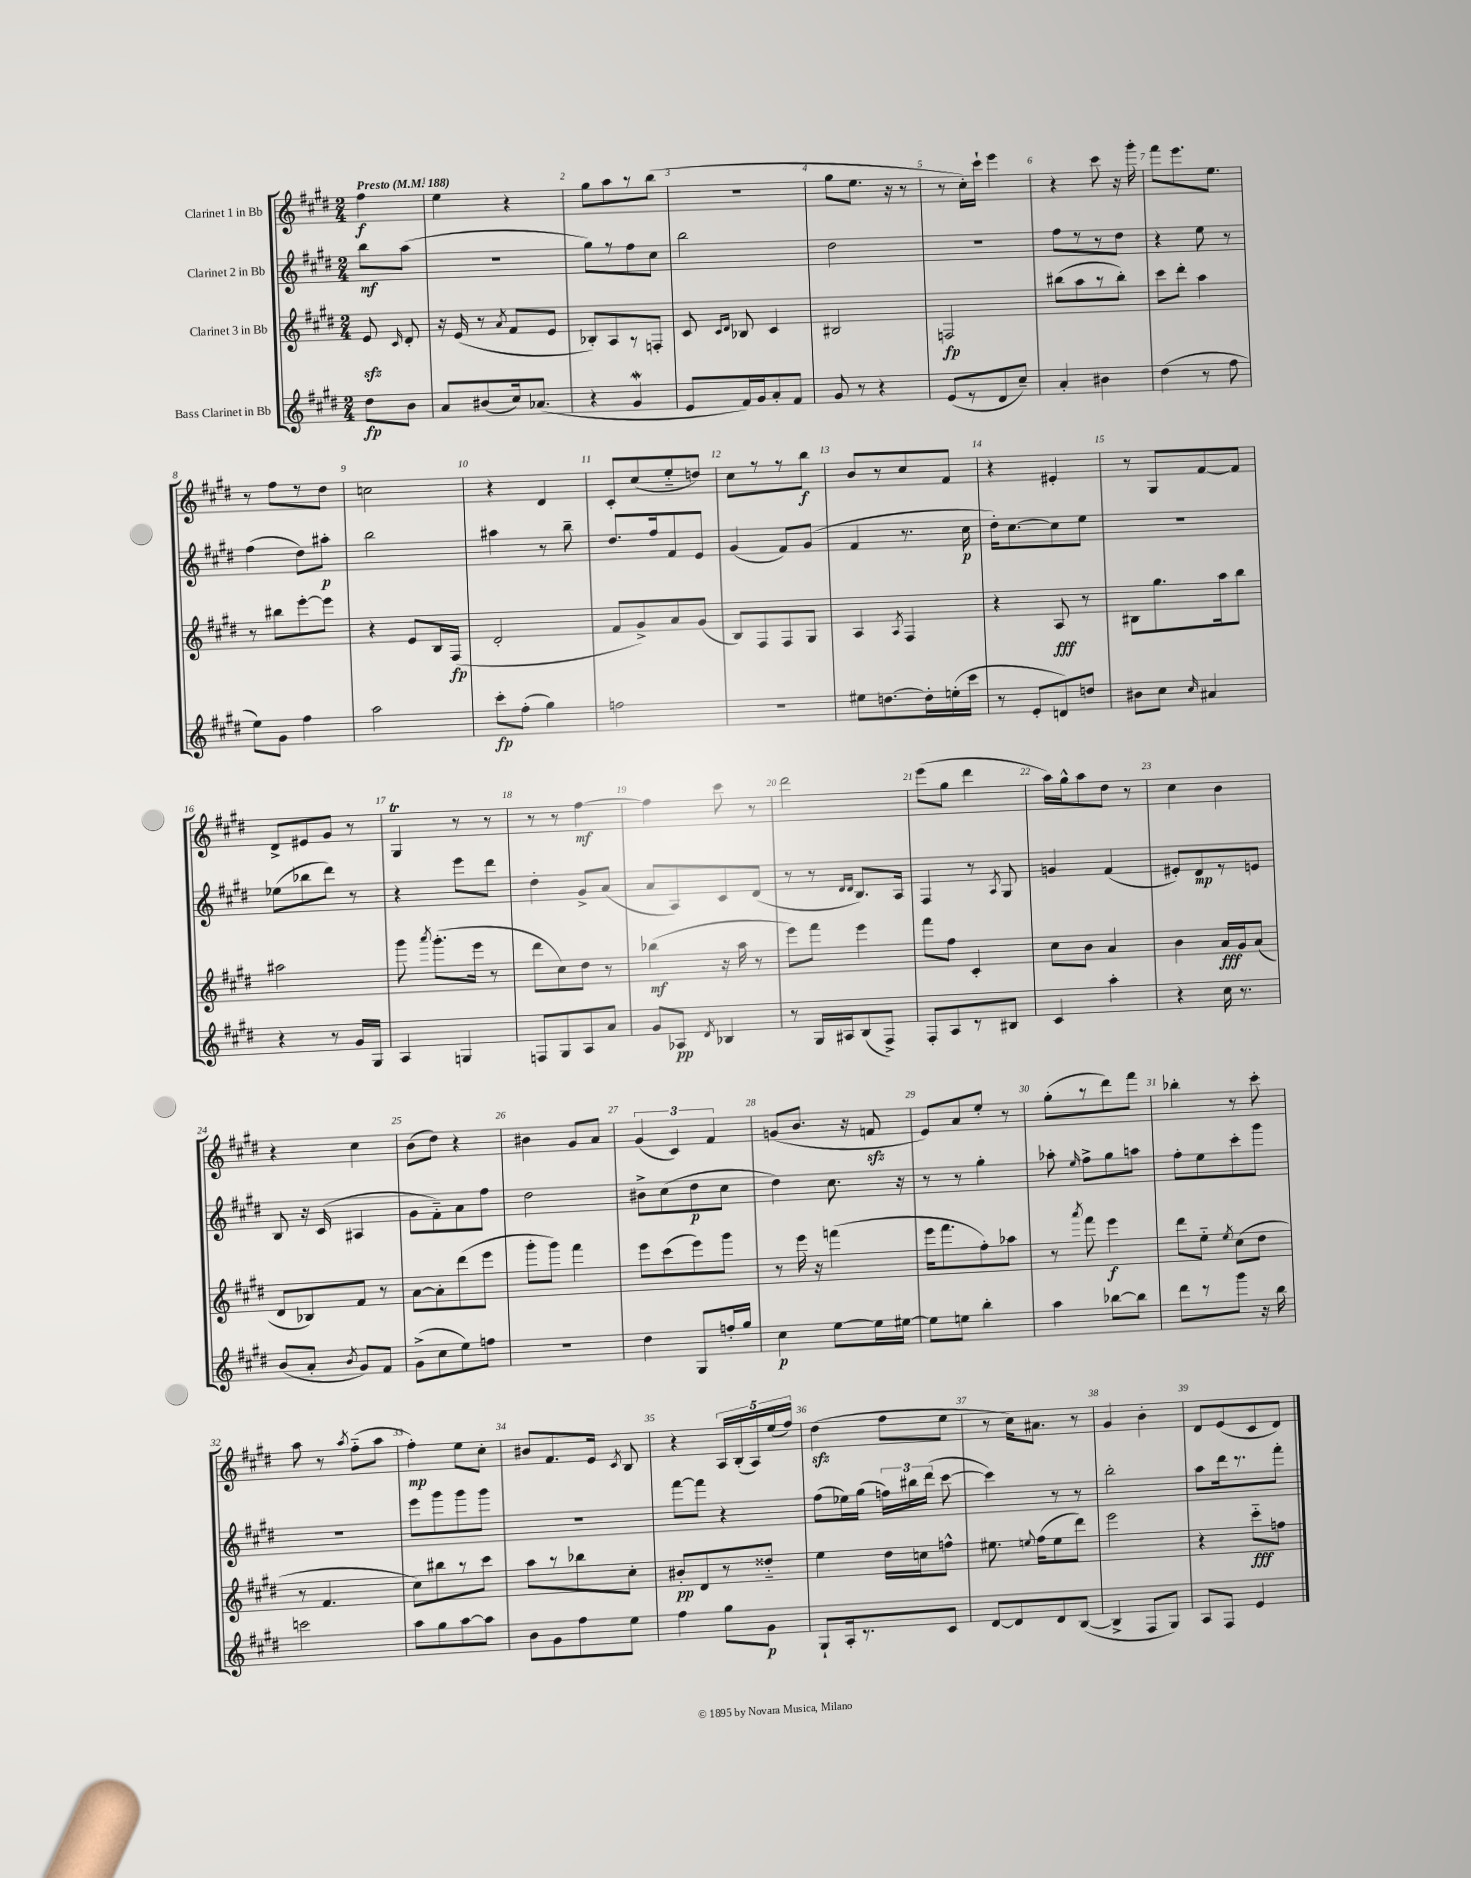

**kern	**dynam	**kern	**dynam	**kern	**dynam	**kern	**dynam
*part4	*part4	*part3	*part3	*part2	*part2	*part1	*part1
*staff4	*staff4	*staff3	*staff3	*staff2	*staff2	*staff1	*staff1
*I"Bass Clarinet in Bb	*	*I"Clarinet 3 in Bb	*	*I"Clarinet 2 in Bb	*	*I"Clarinet 1 in Bb	*
*clefG2	*	*clefG2	*	*clefG2	*	*clefG2	*
*k[f#c#g#d#]	*	*k[f#c#g#d#]	*	*k[f#c#g#d#]	*	*k[f#c#g#d#]	*
*M2/4	*	*M2/4	*	*M2/4	*	*M2/4	*
*MM188	*	*MM188	*	*MM188	*	*MM188	*
=	=	=	=	=	=	=	=
!	!	!	!	!	!	!LO:TX:a:B:t=Presto	!
8dd#\L	fp	8ezz/	.	8bb\L	mf	4ff#\	f
.	.	16qqc#/	.	.	.	.	.
8b\J	.	8d#'/	.	(8aa\J	.	.	.
=1	=1	=1	=1	=1	=1	=1	=1
8a/L	.	16r	.	2r	.	4ee\	.
.	.	(16e/	.	.	.	.	.
(8b#X/	.	8r	.	.	.	.	.
.	.	8qa/	.	.	.	.	.
16cc#/k)	.	8f#/L	.	.	.	4r	.
(8.a-X/J	.	.	.	.	.	.	.
.	.	8e/J	.	.	.	.	.
=2	=2	=2	=2	=2	=2	=2	=2
4r	.	8B-X'/L)	.	8gg#\L)	.	8gg#\L	.
.	.	8A/	.	8r	.	8aa\	.
4g#W/	.	8r	.	8ff#\	.	8r	.
.	.	8Fn'/J	.	8cc#\J	.	(8bb\J	.
=3	=3	=3	=3	=3	=3	=3	=3
8e/L	.	8c#/	.	2bb\	.	2r	.
.	.	16qqc#/LL	.	.	.	.	.
.	.	16qqd#/JJ	.	.	.	.	.
16f#/L)	.	8B-X/	.	.	.	.	.
16g#/J	.	.	.	.	.	.	.
8a'/	.	4c#/	.	.	.	.	.
8f#/J	.	.	.	.	.	.	.
=4	=4	=4	=4	=4	=4	=4	=4
8g#/	.	2B#X/	.	2dd#\	.	8gg#\L	.
8r	.	.	.	.	.	8.ee\J	.
4r	.	.	.	.	.	.	.
.	.	.	.	.	.	16r	.
.	.	.	.	.	.	8r	.
=5	=5	=5	=5	=5	=5	=5	=5
(8e/L	.	2Fn/	fp	2r	.	8r	.
8r	.	.	.	.	.	16cc#'\LL)	.
.	.	.	.	.	.	16ccc#`\JJ	.
8d#/	.	.	.	.	.	4eee\	.
8cc#~/J)	.	.	.	.	.	.	.
=6	=6	=6	=6	=6	=6	=6	=6
4a'/	.	(8bb#X\L	.	8ff#\L	.	4r	.
.	.	8aa\	.	8r	.	.	.
4b#X\	.	8r	.	8r	.	8ccc#\	.
.	.	8bb#'\J)	.	8dd#\J	.	16r	.
.	.	.	.	.	.	16ggg#'\	.
=7	=7	=7	=7	=7	=7	=7	=7
(4dd#\	.	8ccc#\L	.	4r	.	8fff#\L	.
.	.	8ddd#'\J	.	.	.	8.eee\	.
8r	.	4aa\	.	8ee\	.	.	.
.	.	.	.	.	.	8.ee\J	.
8ff#\	.	.	.	8r	.	.	.
!!LO:LB:g=z
=8	=8	=8	=8	=8	=8	=8	=8
8ee\L)	.	8r	.	(4ff#\	.	8r	.
8g#\J	.	8bb#X\L	.	.	.	8ff#\L	.
4ff#\	.	[8eee'\	.	8dd#\L)	.	8r	.
.	.	8eee\J]	.	8aa#X'\J	p	8dd#\J	.
=9	=9	=9	=9	=9	=9	=9	=9
2aa\	.	4r	.	2bb\	.	2ccn\	.
.	.	8e/L	.	.	.	.	.
.	.	16B/L	.	.	.	.	.
.	.	(16F#/JJ	fp	.	.	.	.
=10	=10	=10	=10	=10	=10	=10	=10
8ccc#'\L	fp	2d#'/	.	4aa#X\	.	4r	.
(8ff#'\J	.	.	.	.	.	.	.
4gg#\)	.	.	.	8r	.	4d#/	.
.	.	.	.	8bb~\	.	.	.
=11	=11	=11	=11	=11	=11	=11	=11
2ffn\	.	8f#/L	.	8.dd#/L	.	8c#'/L	.
.	.	8g#^/)	.	.	.	(8cc#/	.
.	.	.	.	16ff#/k	.	.	.
.	.	8a/	.	8f#/	.	8ee/	.
.	.	(8g#/J	.	8e/J	.	8ddn/J)	.
=12	=12	=12	=12	=12	=12	=12	=12
2r	.	8B/L)	.	(4g#/	.	8cc#\L	.
.	.	8F#/	.	.	.	8r	.
.	.	8F#/	.	8f#/L)	.	8r	.
.	.	8G#/J	.	(8g#/J	.	8bb\J	f
=13	=13	=13	=13	=13	=13	=13	=13
8ee#X\L	.	4A/	.	4f#/	.	8b/L	.
[8.ddn\	.	.	.	.	.	8r	.
.	.	8qA/	.	.	.	.	.
.	.	4F#/	.	8.r	.	8cc#/	.
16dd'\L]	.	.	.	.	.	.	.
(16een'\	.	.	.	.	.	8f#/J	.
16ccc#\JJ	.	.	.	16cc#\	p	.	.
=14	=14	=14	=14	=14	=14	=14	=14
8r	.	4r	.	16dd#'\KL)	.	4r	.
.	.	.	.	[8.cc#\	.	.	.
8e'/L	.	.	.	.	.	.	.
8dn/)	.	8A/	fff	8cc#\]	.	4e#X'/	.
8ddn/J	.	8r	.	8ee\J	.	.	.
=15	=15	=15	=15	=15	=15	=15	=15
8b#X\L	.	8B#X\L	.	2r	.	8r	.
8cc#\J	.	8.gg#\	.	.	.	8G#/L	.
16qqcc#/	.	.	.	.	.	.	.
4a#X/	.	.	.	.	.	[8f#/	.
.	.	16aa\k	.	.	.	.	.
.	.	8bb\J	.	.	.	8f#/J]	.
!!LO:LB:g=z
=16	=16	=16	=16	=16	=16	=16	=16
4r	.	2aa#X\	.	(8ee-X\L	.	8d#^/L	.
.	.	.	.	8bb-X\	.	8e#X/	.
8r	.	.	.	8ddd#\J)	.	8g#/J	.
16g#/LL	.	.	.	8r	.	8r	.
16G#/JJ	.	.	.	.	.	.	.
=17	=17	=17	=17	=17	=17	=17	=17
4A/	.	8ggg#\	.	4r	.	4G#t/	.
.	.	8qaaa/	.	.	.	.	.
.	.	(8.ggg#'\L	.	.	.	.	.
4Gn/	.	.	.	8eee\L	.	8r	.
.	.	16eee\Jk	.	.	.	.	.
.	.	8r	.	8ddd#\J	.	8r	.
=18	=18	=18	=18	=18	=18	=18	=18
8Fn/L	.	8ddd#\L	.	4dd#'\	.	8r	.
8G#/	.	8cc#\)	.	.	.	8r	.
8A/	.	8dd#\J	.	8g#^/L	.	[4ff#\	mf
8a/J	.	8r	.	(8a/J	.	.	.
=19	=19	=19	=19	=19	=19	=19	=19
8g#/L	.	(4bb-X\	mf	8a/L	.	4ff#\]	.
8A-X/J	pp	.	.	8A/)	.	.	.
8qd#/	.	.	.	.	.	.	.
4B-X/	.	16r	.	8c#/	.	8ccc#\	.
.	.	16aa\	.	.	.	.	.
.	.	8r	.	(8d#/J	.	8r	.
=20	=20	=20	=20	=20	=20	=20	=20
8r	.	8eee\L)	.	8r	.	2ddd#\	.
16G#/LL	.	8fff#\J	.	8r	.	.	.
16A#X/J	.	.	.	.	.	.	.
.	.	.	.	16qqd#/LL	.	.	.
.	.	.	.	16qqd#/JJ	.	.	.
(8B/	.	4eee\	.	8.B/L)	.	.	.
8F#^/J)	.	.	.	.	.	.	.
.	.	.	.	16A/Jk	.	.	.
=21	=21	=21	=21	=21	=21	=21	=21
8F#'/L	.	8fff#\L	.	4F#/	.	(8eee\L	.
8A/	.	8ff#\J	.	.	.	8gg#\J	.
8r	.	4c#'/	.	8r	.	4ddd#\	.
.	.	.	.	8qA/	.	.	.
8B#X/J	.	.	.	8G#/	.	.	.
=22	=22	=22	=22	=22	=22	=22	=22
4c#/	.	8cc#\L	.	4gn/	.	16aa\LL)	.
.	.	.	.	.	.	16gg#^^\J	.
.	.	8b\J	.	.	.	8aa\	.
4aa'\	.	4a/	.	(4f#/	.	8dd#\J	.
.	.	.	.	.	.	8r	.
=23	=23	=23	=23	=23	=23	=23	=23
4r	.	4b\	.	8e#X'/L)	.	4cc#\	.
.	.	.	.	8d#/	mp	.	.
16cc#\	.	16a/LL	fff	8r	.	4b\	.
8.r	.	16g#/J	.	.	.	.	.
.	.	(8a/J	.	8en/J	.	.	.
!!LO:LB:g=z
=24	=24	=24	=24	=24	=24	=24	=24
(8b/L	.	8d#/L	.	8B/	.	4r	.
8a'/J	.	8B-X/)	.	16r	.	.	.
.	.	.	.	(16c#/	.	.	.
8qb/	.	.	.	.	.	.	.
8g#/L)	.	8f#/J	.	4A#X/	.	4cc#\	.
8f#/J	.	8r	.	.	.	.	.
=25	=25	=25	=25	=25	=25	=25	=25
(8g#^\L	.	[8a\L	.	8g#\L	.	(8b\L	.
8cc#\	.	8a'\]	.	8f#\)	.	8dd#\J)	.
8ee\)	.	(8ddd#\	.	8a\	.	4r	.
8ffn\J	.	8eee\J	.	8ff#\J	.	.	.
=26	=26	=26	=26	=26	=26	=26	=26
2r	.	8ggg#'\L	.	2dd#\	.	4b#X\	.
.	.	8ggg#\J)	.	.	.	.	.
.	.	4fff#\	.	.	.	8g#/L	.
.	.	.	.	.	.	8a/J	.
=27	=27	=27	=27	=27	=27	=27	=27
4dd#\	.	8eee\L	.	8b#X^\L	.	(6g#/	.
.	.	(8ccc#\	.	(8cc#\	.	.	.
.	.	.	.	.	.	6c#/)	.
8G#/L	.	8eee\)	.	8dd#\	p	.	.
.	.	.	.	.	.	6f#/	.
16ffn'/L	.	8ggg#\J	.	8cc#\J	.	.	.
16gg#/JJ	.	.	.	.	.	.	.
=28	=28	=28	=28	=28	=28	=28	=28
4cc#\	p	8r	.	4dd#\)	.	(8gn/L	.
.	.	16eee\	.	.	.	8.b/J	.
.	.	16r	.	.	.	.	.
[8ee\L	.	(4fffn\	.	8.cc#\	.	.	.
.	.	.	.	.	.	16r	.
16ee\L]	.	.	.	.	.	8fnzz/	.
[16ee#X\JJ	.	.	.	16r	.	.	.
=29	=29	=29	=29	=29	=29	=29	=29
8ee#\L]	.	16eee\KL	.	8r	.	8e/L)	.
.	.	8.fff#\	.	.	.	.	.
8een\J	.	.	.	8r	.	8a/	.
4bb'\	.	8ff#'\)	.	4gg#'\	.	8ee'/J	.
.	.	8aa-X\J	.	.	.	8r	.
=30	=30	=30	=30	=30	=30	=30	=30
4aa\	.	8r	.	8aa-X'\	.	(8gg#'\L	.
.	.	8qaaa/	.	16qqee/	.	.	.
.	.	8fff#\	.	8ff#^\L	.	8r	.
[8bb-X\L	.	4eee\	f	8gg#\	.	8ddd#\)	.
8bb-\J]	.	.	.	8aan\J	.	8fff#\J	.
=31	=31	=31	=31	=31	=31	=31	=31
8ddd#\L	.	8ddd#\L	.	8ff#'\L	.	4bb-X'\	.
8r	.	8ee\J	.	8ee\	.	.	.
.	.	8qee/	.	.	.	.	.
8ggg#\J	.	(8cc#\L	.	8ccc#'\	.	8r	.
16r	.	8dd#\J	.	8ggg#\J	.	8ccc#'\	.
16bb\	.	.	.	.	.	.	.
!!LO:LB:g=z
=32	=32	=32	=32	=32	=32	=32	=32
2cccn\	.	8r	.	2r	.	8aa\	.
.	.	4.f#/	.	.	.	8r	.
.	.	.	.	.	.	8qaa/	.
.	.	.	.	.	.	(8ff#\L	.
.	.	.	.	.	.	8aa\J	.
=33	=33	=33	=33	=33	=33	=33	=33
8aa\L	.	8cc#\L)	.	8eee\L	.	4ff#'\)	mp
8gg#\	.	8bb#X\	.	8ggg#\	.	.	.
[8aa\	.	8r	.	8ggg#\	.	8ee\L	.
8aa\J]	.	8ccc#\J	.	8ggg#\J	.	8cc#'\J	.
=34	=34	=34	=34	=34	=34	=34	=34
8b\L	.	8aa\L	.	2r	.	8b#X/L	.
8g#\	.	8r	.	.	.	8.f#/	.
8ff#\	.	8bb-X\	.	.	.	.	.
.	.	.	.	.	.	16e/Jk	.
.	.	.	.	.	.	8qc#/	.
8ee\J	.	8cc#'\J	.	.	.	8B/	.
=35	=35	=35	=35	=35	=35	=35	=35
4ff#\	.	8b#X'/L	pp	[8fff#\L	.	4r	.
.	.	8d#/	.	8fff#\J]	.	.	.
8gg#\L	.	8r	.	4r	.	20A/LL	.
.	.	.	.	.	.	(20B'/	.
.	.	.	.	.	.	20A/)	.
8g#\J	p	8dd##X/J	.	.	.	.	.
.	.	.	.	.	.	(20ee/	.
.	.	.	.	.	.	20ff#/JJ)	.
=36	=36	=36	=36	=36	=36	=36	=36
8G#`/L	.	4ee\	.	(8ff#\L	.	(4dd#zz\	.
16A'/k	.	.	.	16ee-X\L)	.	.	.
8.r	.	.	.	(16gg#\JJ	.	.	.
.	.	16dd#\LL	.	24ffn\LL)	.	8ff#\L	.
.	.	.	.	24bb#X\	.	.	.
.	.	16ccn\J	.	.	.	.	.
.	.	.	.	(24ddd#\JJ	.	.	.
8c#/J	.	8ffn^^\J	.	[8ccc#\	.	8ee\J	.
=37	=37	=37	=37	=37	=37	=37	=37
[8d#/L	.	8.ee#X\	.	4ccc#\])	.	8r	.
8d#/]	.	.	.	.	.	16cc#\KL)	.
.	.	8qqeen/	.	.	.	.	.
.	.	(16ff#\KL	.	.	.	8.a#X\J	.
8d#/	.	8ee\	.	8r	.	.	.
([8B/J	.	8ddd#\J)	.	8r	.	8r	.
=38	=38	=38	=38	=38	=38	=38	=38
4B^/]	.	2eee\	.	2bb'\	.	4g#/	.
8F#/L	.	.	.	.	.	4b'\	.
8G#/J)	.	.	.	.	.	.	.
=39	=39	=39	=39	=39	=39	=39	=39
8A/L	.	4r	.	8aa\L	.	8d#/L	.
8F#/J	.	.	.	16ddd#\k	.	(8e/	.
.	.	.	.	8.r	.	.	.
4e/	.	8ccc#\L	fff	.	.	8c#/	.
.	.	8ffn\J	.	8fff#'\J	.	8d#/J)	.
==	==	==	==	==	==	==	==
*-	*-	*-	*-	*-	*-	*-	*-
